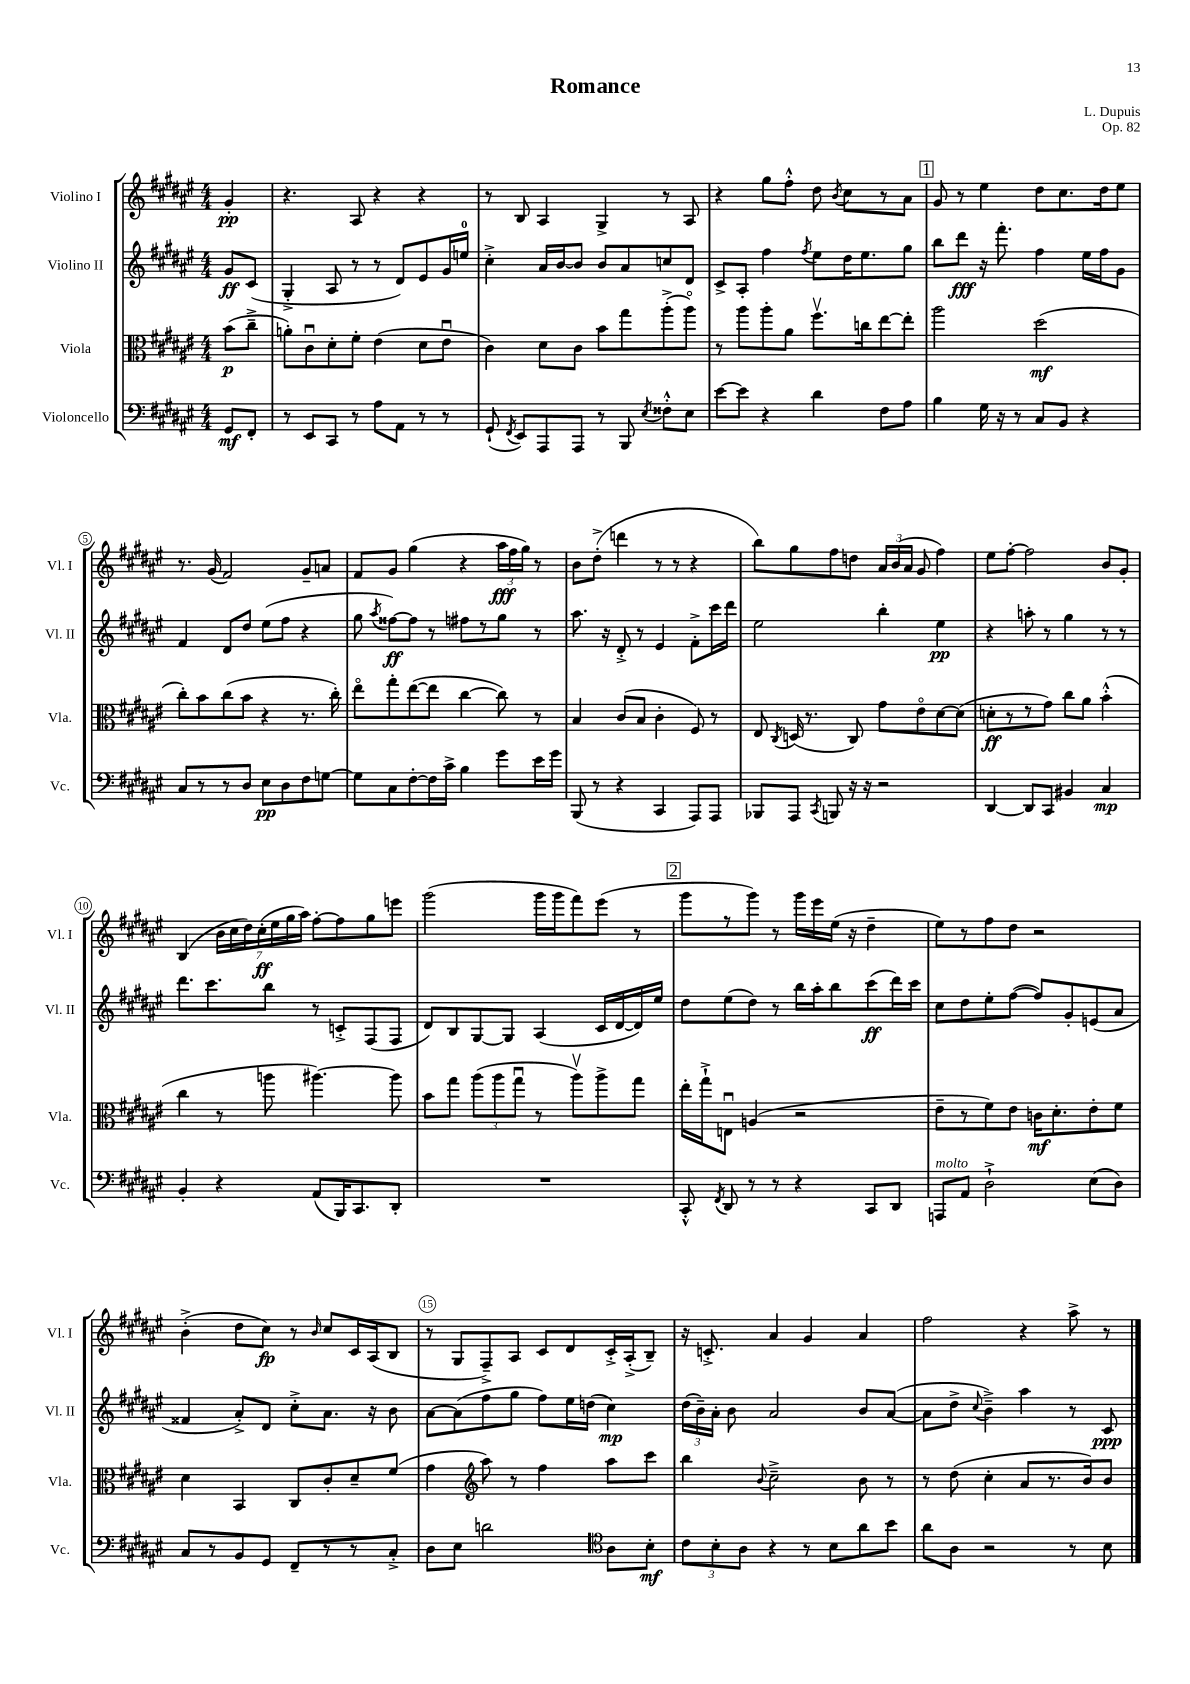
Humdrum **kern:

**kern	**kern	**kern	**kern
*staff4	*staff3	*staff2	*staff1
*clefF4	*clefC3	*clefG2	*clefG2
*k[f#c#g#d#a#e#]	*k[f#c#g#d#a#e#]	*k[f#c#g#d#a#e#]	*k[f#c#g#d#a#e#]
*M4/4	*M4/4	*M4/4	*M4/4
8GG#/L	(8b\L	8g#/L	4g#'/
8FF#'/J	8cc#~^\J	(8c#/J	.
=	=	=	=
8r	8a'\L)	4G#'^/	4.r
8EE#/L	8c#u\	.	.
8CC#/J	8d#'\	8A#/	.
8r	8f#'\J	8r	8A#/
8A#\L	(4e#\	8r	4r
8AA#\J	.	8d#/L)	.
8r	8d#\L	8e#/	4r
8r	8e#u\J	16g#/L	.
.	.	16ee/JJ	.
=	=	=	=
(8GG#`/	4c#\)	4cc#'^\	8r
8qFF#/	.	.	.
8EE#/L)	.	.	8B/
8AAA#/	8d#\L	16a#/LL	4A#/
.	.	[16b/J	.
8AAA#/J	8c#\J	8b/]J	.
8r	8b\L	8b/L	4G#^/
8BBB/	8gg#\	8a#/	.
8qE#/	.	.	.
8F##'^^\L	(8aa#'^\	8cc/	8r
8E#\J	8aa#o\J)	8d#/J	8A#/
=	=	=	=
[8e#\L	8r	8c#^/L	4r
8e#\]J	8aa#\L	8A#'/J	.
4r	8aa#'\	4ff#\	8gg#\L
.	8a#\J	.	8ff#'^^\J
.	.	8qff#/	.
4d#\	8.ff#v\L	8ee#\L	8dd#\
.	.	.	8qb/
.	.	16dd#\K	8cc#\L
.	16cc\k	8.ee#\	.
8F#\L	[8ee#\	.	8r
8A#\J	8ee#'\]J	8gg#\J	8a#\J
=	=	=	=
4B\	2aa#\	8bb\L	8g#/
.	.	8ddd#\J	8r
16G#\	.	16r	4ee#\
16r	.	8.fff#'\	.
8r	.	.	.
8C#/L	(2dd#\	4ff#\	8dd#\L
8BB/J	.	.	8.cc#\
4r	.	16ee#\LL	.
.	.	16ff#\J	16dd#\k
.	.	8g#\J	8ee#\J
=	=	=	=
8C#/L	8cc#'\L)	4f#/	8.r
8r	8b\	.	.
.	.	.	(16g#/
8r	(8cc#\	8d#/L	2f#/)
8D#/J	8b\J	8dd#/J	.
8E#\L	4r	(8ee#\L	.
8D#\	.	8ff#\J	.
8F#\	8.r	4r	8g#~/L
[8G\J	.	.	8a/J
.	16cc#'\)	.	.
=	=	=	=
8G\]L	8ee#o\L	8gg#\	8f#/L
.	.	8qaa#/	.
8C#\	8gg#'\	[8ff##\L)	8g#/J
[8F#'\	([8ee#\	8ff##\]J	(4gg#\
16F#\]L	8ee#\]J	8r	.
16c#^\JJ	.	.	.
4B\	[4cc#\	8ff#\L	4r
.	.	8r	.
8g#\L	8cc#\])	8gg#\J	24aa#\LL
.	.	.	24ff#\
.	.	.	24gg#\JJ)
16e#\L	8r	8r	8r
16g#\JJ	.	.	.
=	=	=	=
(8BBB/	4B/	8.aa#\	8b\L
8r	.	.	(8dd#'^\J
.	.	16r	.
4r	(8c#/L	8d#'^/	4ddd\
.	8B/J	8r	.
4CC#/	4c#'\	4e#/	8r
.	.	.	8r
8AAA#/L)	8F#/)	8f#'^\L	4r
8AAA#/J	8r	16ccc#\L	.
.	.	16ddd#\JJ	.
=	=	=	=
8BBB-/L	8E#/	2ee#\	8bb\L)
.	8qC#/	.	.
8AAA#/J	(16D/	.	8gg#\
.	8.r	.	.
8qCC#/	.	.	.
8BBB/	.	.	8ff#\
16r	8C#/)	.	8dd\J
16r	.	.	.
2r	8g#\L	4bb'\	24a#/LL
.	.	.	(24b/
.	.	.	24a#/JJ
.	8e#o\	.	8g#/
.	[8d#\	4ee#\	4ff#\)
.	(8d#\]J	.	.
=	=	=	=
[4DD#/	8d'\L	4r	8ee#\L
.	8r	.	[8ff#'\J
8DD#/]L	8r	8aa'\	2ff#\]
8CC#/J	8g#\J)	8r	.
4BB#/	8cc#\L	4gg#\	.
.	8a#\J	.	.
4C#/	(4b'^^\	8r	8b/L
.	.	8r	8g#'/J
=	=	=	=
4BB'/	4cc#\	8.ddd#\L	(4B/
.	.	8.ccc#\	.
4r	8r	.	28b\LL
.	.	.	28cc#\
.	.	.	28dd#\)
.	.	.	(28cc#'\
.	8aa\	8bb\J	.
.	.	.	28ee#\
.	.	.	28gg#\
.	.	.	28aa#\JJ)
(8AA#/L	[4.aa#\)	8r	[8ff#'\L
16BBB/K)	.	8c'^/L	8ff#\]
8.CC#/	.	.	.
.	.	(8F#/	8gg#\
8DD#'/J	8aa#\]	8F#/J	8eee\J
=	=	=	=
1r	8b\L	8d#/L)	(2ggg#\
.	8gg#\J	8B/	.
.	(12aa#\L	[8G#/	.
.	12aa#\	.	.
.	.	8G#/]J	.
.	12gg#u\J	.	.
.	8r	(4A#/	16ggg#\LL
.	.	.	16ggg#\J
.	8aa#v\L)	.	8fff#\)
.	8aa#^\	16c#/LL	(8eee#\J
.	.	[16d#/	.
.	8gg#\J	16d#/])	8r
.	.	16ee#/JJ	.
=	=	=	=
8CC#'^^/	16ee#'\LL	8dd#\L	8ggg#\L
.	16gg#`^\J	.	.
8qFF#/	.	.	.
8DD#/	8Eu\J	(8ee#\	8r
8r	(4A/	8dd#\J)	8ggg#\J)
8r	.	8r	8r
4r	2r	16bb\LL	16ggg#\LL
.	.	16aa#'\J	16eee#\
.	.	8bb\	(16ee#\JJ
.	.	.	16r
8CC#/L	.	(8ccc#\	4dd#~\
8DD#/J	.	16ddd#\L)	.
.	.	16ccc#\JJ	.
=	=	=	=
8AAA/L	8e#~\L	8cc#\L	8ee#\L)
8AA#/J	8r	8dd#\	8r
2D#`^\	8f#\)	8ee#'\	8ff#\
.	8e#\J	([8ff#\J	8dd#\J
.	16c\LK	8ff#/]L)	2r
.	8.d#'\	.	.
.	.	8g#'/	.
(8E#\L	8e#'\	(8e/	.
8D#\J)	8f#\J	8a#/J	.
=	=	=	=
8C#/L	4d#\	4f##/	(4b'^\
8r	.	.	.
8BB/	4BB/	8a#'^/L)	8dd#\L
8GG#/J	.	8d#/J	8cc#\J)
8FF#~/L	8C#/L	8cc#'^\L	8r
.	.	.	16qqb/
8r	8c#'/	8.a#\J	8cc#/L
8r	8d#~/	.	16c#/L
.	.	16r	(16A#/J
8C#'^/J	(8f#/J	8b\	8B/J
=	=	=	=
8D#\L	4g#\	[8a#\L	8r
8E#\J	.	(8a#\]	8G#/L
*	*clefG2	*	*
2d\	8aa#\)	8ff#\	8F#~^/)
.	8r	8gg#\J	8A#/J
.	4ff#\	8ff#\L)	8c#/L
.	.	16ee#\L	8d#/
.	.	(16dd\JJ	.
*clefC4	*	*	*
8A#\L	8aa#\L	4cc#\)	16c#'^/L
.	.	.	(16A#'^/J
8B'\J	8ccc#\J	.	8B~/J)
=	=	=	=
12c#\L	4bb\	(24dd#\LL	16r
.	.	24b~\)	.
.	.	.	8.c'^/
12B'\	.	24a#'\JJ	.
.	.	8b\	.
12A#\J	.	.	.
.	8qqb/	.	.
4r	2cc#~^\	2a#/	4a#/
8r	.	.	4g#/
8B\L	.	.	.
8a#\	8b\	8b/L	4a#/
8b\J	8r	([8a#/J	.
=	=	=	=
8a#\L	8r	8a#\]L	2ff#\
8A#\J	(8dd#\	8dd#^\J	.
.	.	8qqcc#/	.
2r	4cc#'\	4b~^\)	.
.	8a#/L	4aa#\	4r
.	8.r	.	.
8r	.	8r	8aa#^\
.	16b/k)	.	.
8B\	8b/J	8c#/	8r
==	==	==	==
*-	*-	*-	*-
